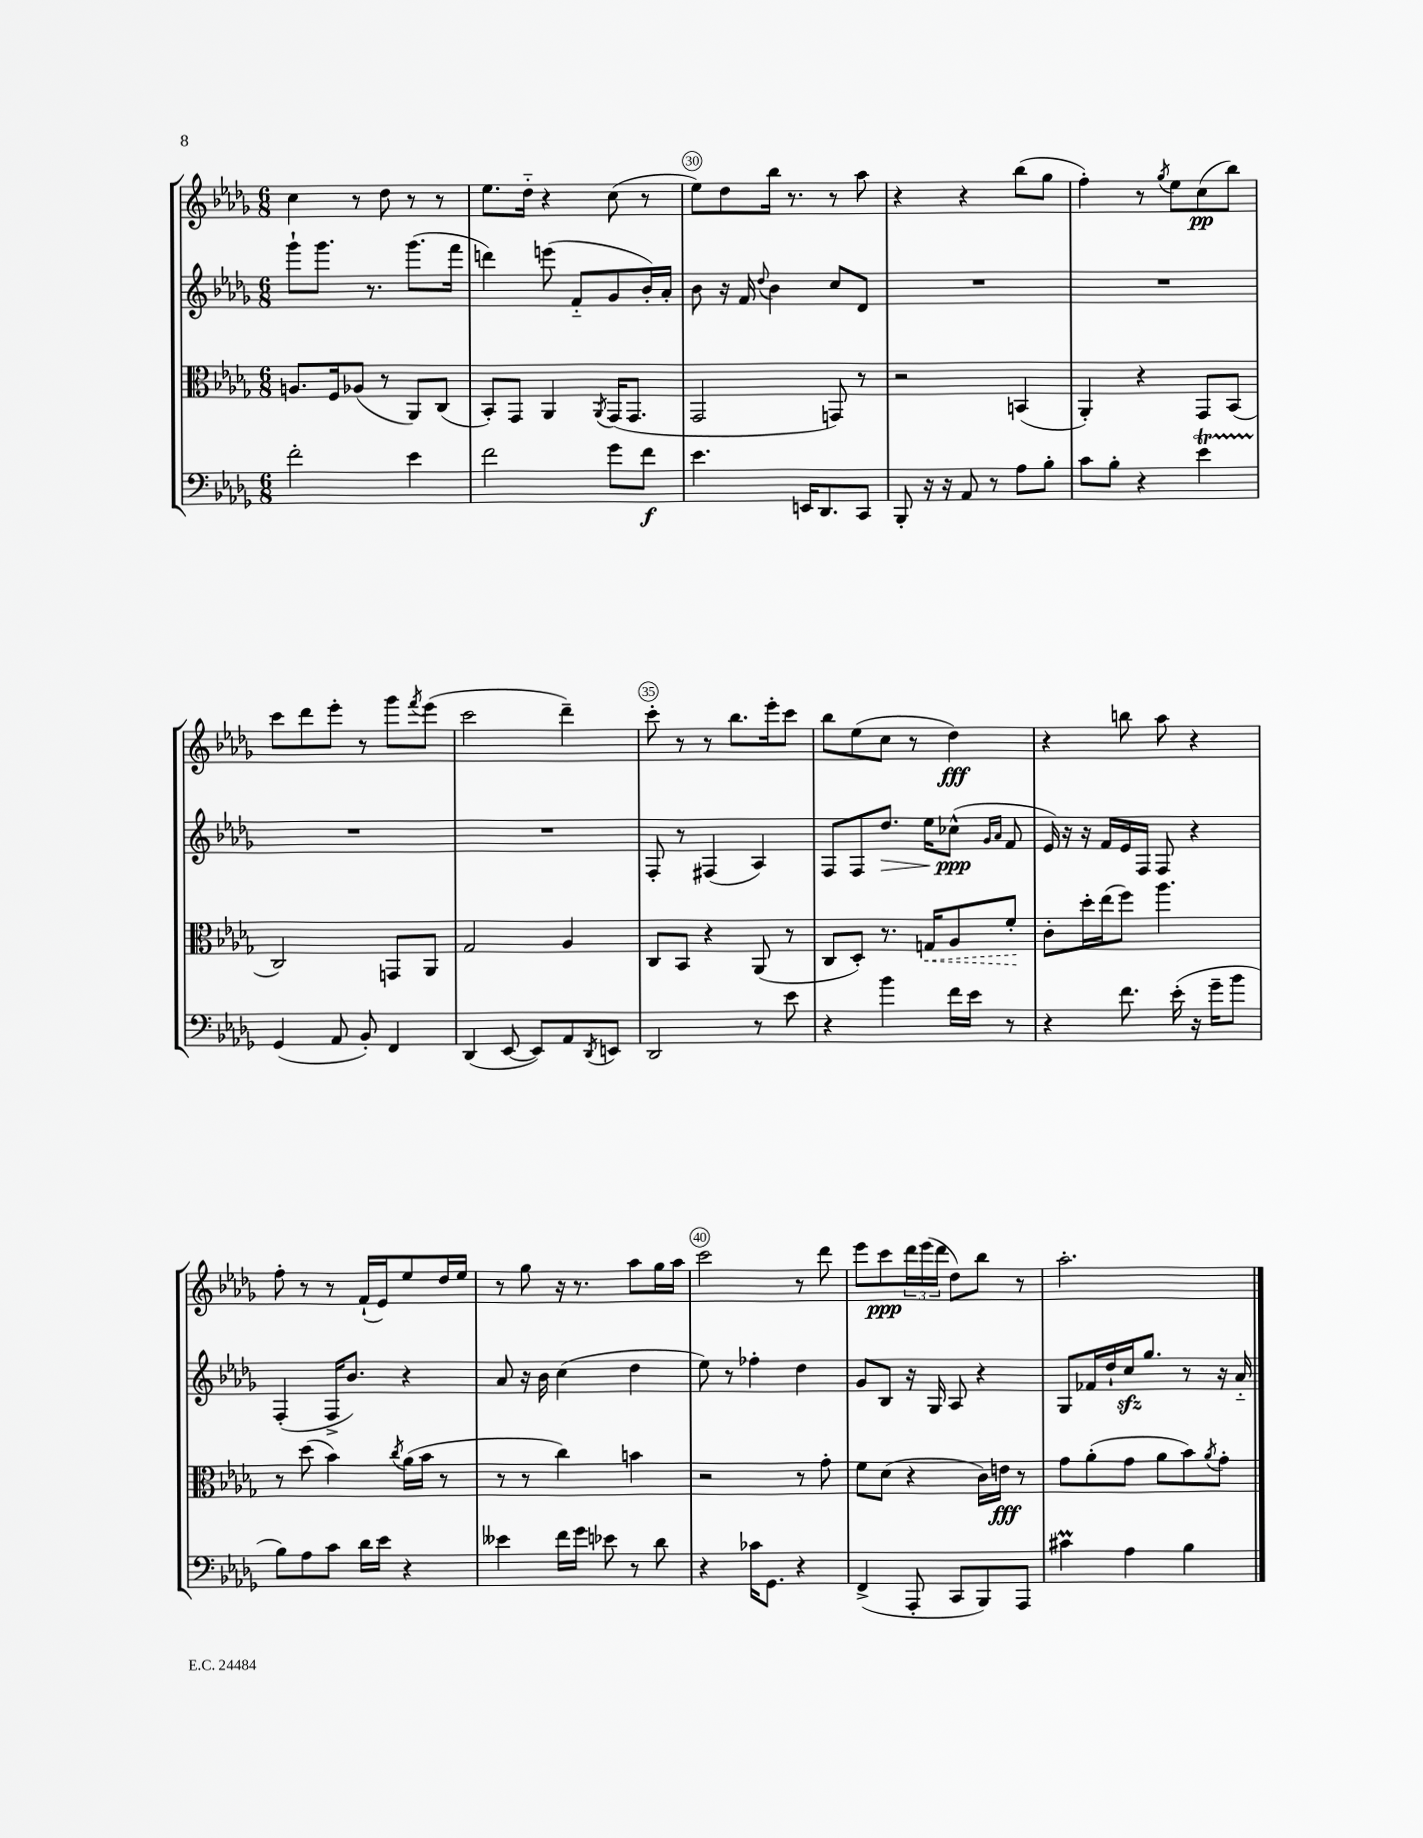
<<
\new StaffGroup <<
\new Staff = "s0" {
    \clef treble \key des \major \numericTimeSignature \time 6/8
    c''4 r8 des''8 r8 r8 |
    ees''8. des''16-_ r4 c''8( r8 |
    ees''8) des''8 bes''16 r8. r8 aes''8 |
    r4 r4 bes''8( ges''8 |
    f''4-.) r8 \acciaccatura { ges''8 } ees''8 c''8\pp( bes''8) |
    c'''8 des'''8 ees'''8-. r8 ges'''8 \acciaccatura { f'''8 } ees'''8( |
    c'''2 des'''4--) |
    c'''8-. r8 r8 bes''8. ees'''16-. c'''8 |
    bes''8 ees''8( c''8 r8 des''4\fff) |
    r4 b''8 aes''8 r4 |
    f''8-. r8 r8 f'16-!( ees'16) ees''8 des''16 ees''16 |
    r8 ges''8 r16 r8. aes''8 ges''16 aes''16 |
    c'''2 r8 des'''8 |
    ees'''8 c'''8\ppp \tuplet 3/2 { des'''16 ees'''16( des'''16 } des''8) bes''8 r8 |
    aes''2.-. \bar "|." |
}
\new Staff = "s1" {
    \clef treble \key des \major \numericTimeSignature \time 6/8
    ges'''8-! ges'''8. r8. ges'''8.( f'''16 |
    d'''4) e'''8( f'8-_ ges'8 bes'16-.) aes'16-. |
    bes'8 r16 f'16 \appoggiatura { des''8 } bes'4 c''8 des'8 |
    R2. |
    R2. |
    R2. |
    R2. |
    f8-. r8 fis4( aes4) |
    f8 f8 des''8.\> ees''16 ces''8-^\ppp\!( \grace { ges'16 aes'16 } f'8 |
    ees'16) r16 r16 f'16 ees'16 f16 f8 r4 |
    f4-.( f16-> bes'8.) r4 |
    aes'8 r16 bes'16 c''4( des''4 |
    ees''8) r8 fes''4-. des''4 |
    ges'8 bes8 r16 ges16 aes8 r4 |
    ges8 fes'16 des''16-! c''16\sfz ges''8. r8 r16 aes'16-_ \bar "|." |
}
\new Staff = "s2" {
    \clef alto \key des \major \numericTimeSignature \time 6/8
    a8. f16 aes8( r8 aes,8) c8( |
    bes,8-.) ges,8 aes,4 \acciaccatura { aes,8 } ges,16( ges,8. |
    ges,2 g,8) r8 |
    r2 b,4( |
    aes,4-.) r4 ges,8 bes,8( |
    c2) g,8 aes,8 |
    ges2 aes4 |
    c8 bes,8 r4 aes,8( r8 |
    c8 des8-.) r8. \once \override Hairpin.style = #'dashed-line g16\< aes8 f'8-.\! |
    c'8-. des''16-. ees''16( f''8) aes''4. |
    r8 des''8( bes'4) \acciaccatura { c''8 } aes'16( bes'16 r8 |
    r8 r8 c''4) b'4 |
    r2 r8 ges'8-. |
    f'8 des'8( r4 c'16) e'16\fff r8 |
    ges'8 aes'8-.( ges'8 aes'8 bes'8) \acciaccatura { aes'8 } ges'8-. \bar "|." |
}
\new Staff = "s3" {
    \clef bass \key des \major \numericTimeSignature \time 6/8
    f'2-. ees'4 |
    f'2 ges'8 f'8\f |
    ees'4. e,16 des,8. c,8 |
    bes,,8-. r16 r16 aes,8 r8 aes8 bes8-. |
    c'8 bes8-. r4 ees'4\startTrillSpan |
    ges,4\stopTrillSpan( aes,8 bes,8-.) f,4 |
    des,4( ees,8~ ees,8) aes,8 \acciaccatura { des,8 } e,8 |
    des,2 r8 ees'8 |
    r4 bes'4 f'16 ees'16 r8 |
    r4 f'8. ees'16-.( r16 ges'16-- bes'8 |
    bes8) aes8 c'8 des'16 ees'16 r4 |
    eeses'4 f'16 ges'16 ees'8 r8 des'8 |
    r4 ces'16 ges,8. r4 |
    f,4->( aes,,8-. c,8 bes,,8) aes,,8 |
    cis'4\prall aes4 bes4 \bar "|." |
}
>>
>>
\layout { \context { \Score currentBarNumber = #28 \override BarNumber.break-visibility = ##(#f #t #t) barNumberVisibility = #(every-nth-bar-number-visible 5) \override BarNumber.stencil = #(make-stencil-circler 0.1 0.3 ly:text-interface::print) } }
